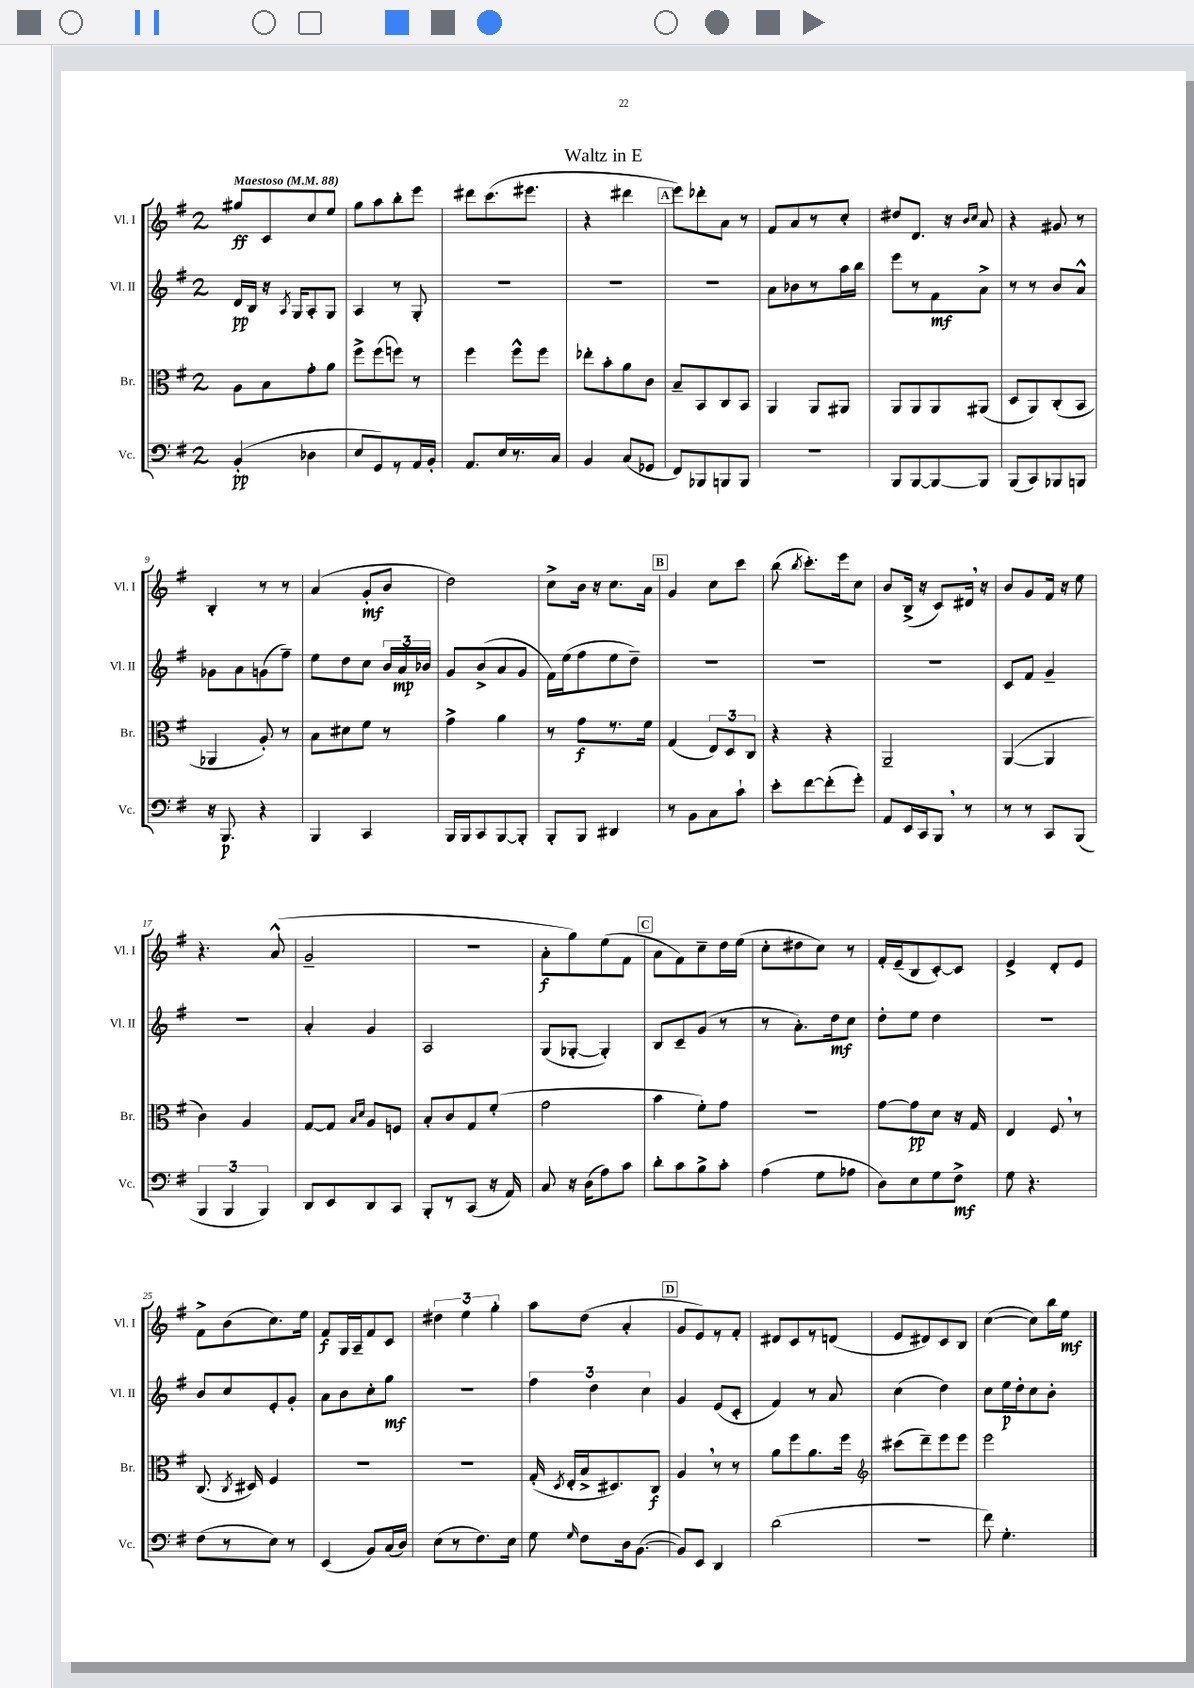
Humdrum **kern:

**kern	**kern	**kern	**kern
*staff4	*staff3	*staff2	*staff1
*clefF4	*clefC3	*clefG2	*clefG2
*k[f#]	*k[f#]	*k[f#]	*k[f#]
*M2/4	*M2/4	*M2/4	*M2/4
*MM88	*MM88	*MM88	*MM88
(4BB'	8A	16d	8gg#
.	.	16B	.
.	8B	16r	8c
.	.	8qA	.
.	.	16G	.
4D-	8g'	8A'	8cc
.	8a	8G	8ee
=	=	=	=
8E	8ff#^	4A	8gg
8GG)	(8ff#	.	8aa
8r	8ff)	8r	8bb'
16AA	8r	8G'	8eee
16BB'	.	.	.
=	=	=	=
8.AA	4ff#	2r	8ddd#
.	.	.	(8.ccc
16E	.	.	.
8.r	8ff#^^	.	.
.	.	.	8.eee#
.	8ff#	.	.
16C	.	.	.
=	=	=	=
4BB	8ee-'	2r	4r
.	8b'	.	.
(8C	8a	.	4ddd#
8GG-	8c	.	.
=	=	=	=
8FF#)	8B~	2r	8eee)
8BBB-	8BB	.	8ddd-'
8BBB	8C	.	8a
8BBB	8BB	.	8r
=	=	=	=
2r	4AA	8a	8f#
.	.	8b-	8a
.	8AA	8r	8r
.	8AA#	16aa	8cc'
.	.	16bb	.
=	=	=	=
8BBB	8AA	8eee	8dd#
[8BBB	8AA	8r	8.d
8BBB_	8AA	8f#	.
.	.	.	16r
.	.	.	16qqb
.	.	.	16qqcc
8BBB]	(8AA#	8a^	8a
=	=	=	=
(8BBB	8D	8r	4r
8CC)	8AA)	8r	.
8BBB-	(8C'	8b	8g#
8BBB	8BB	8a^^	8r
=	=	=	=
16r	4AA-	8g-	4B'
8.BBB	.	.	.
.	.	8a	.
4r	8A')	(8g	8r
.	8r	8ff#~)	8r
=	=	=	=
4BBB	8B	8ee	(4a
.	8d#	8dd	.
4CC	8f#	8cc	8g'
.	8r	24b	8b
.	.	24a	.
.	.	24b-	.
=	=	=	=
16BBB	4g^	8g	2dd)
16BBB	.	.	.
8CC	.	(8b^	.
[8BBB	4a	8a	.
8BBB']	.	8g	.
=	=	=	=
8BBB'	8r	16f#)	8cc^
.	.	(16ee	.
8BBB	8g	8ff#	16b
.	.	.	16r
4DD#	8.r	8ee	8.cc
.	.	8dd~)	.
.	16f#	.	16a
=	=	=	=
8r	(4G	2r	4g
8BB	.	.	.
8C	12E)	.	8cc
.	12D	.	.
8c`	.	.	8ccc
.	12C	.	.
=	=	=	=
8e'	4r	2r	(8bb
.	.	.	8qbb
[8f#	.	.	8.ccc')
(8f#']	4r	.	.
.	.	.	16eee
8g')	.	.	8cc
=	=	=	=
8AA	2AA~	2r	8b
16EE	.	.	(16B^
16CC	.	.	16r
8BBB	.	.	8c)
8r	.	.	16d#
.	.	.	16r
=	=	=	=
8r	([4AA	8c	8b
8r	.	8f#	8g
8CC	4AA]	4g~	16f#
.	.	.	16r
(8BBB	.	.	8ee
=	=	=	=
6BBB	4c)	2r	4.r
6BBB	.	.	.
.	4A	.	.
6BBB)	.	.	.
.	.	.	(8a^^
=	=	=	=
8DD	[8G	4a'	2g~
8EE	8G]	.	.
.	16qqB	.	.
.	16qqd	.	.
8DD	8A	4g	.
8CC	8F	.	.
=	=	=	=
8BBB'	8B'	2A	2r
8r	8c	.	.
(8CC	8G	.	.
16r	(8f#'	.	.
16AA)	.	.	.
=	=	=	=
8C	2g	(8G	8a'
16r	.	[8G-'	8gg)
(16D	.	.	.
8A)	.	4G-'])	(8ee
8c	.	.	8f#
=	=	=	=
8d'	4b	8B	8a
8c	.	8c~	8f#)
8B^	8f#')	(8g	8cc~
8c'	8g	8r	16dd
.	.	.	(16ee
=	=	=	=
(4A	2r	8r	8cc'
.	.	8.a')	8dd#
8G	.	.	8cc)
.	.	16dd	.
8A-	.	8cc	8r
=	=	=	=
8D)	[8g	8dd'	16f#'
.	.	.	(16e~
8E	8g]	8ee	8B
8G	8d	4dd	[8c')
8F#^	16r	.	8c]
.	16G	.	.
=	=	=	=
8G	4E	2r	4e^
4.r	.	.	.
.	8F#	.	8d'
.	8r	.	8e
=	=	=	=
(8F#	(8.C	8b	8f#^
8r	.	8cc	(8b
.	8qC	.	.
.	16D#)	.	.
8E)	4F#	8e'	8.cc)
8r	.	8g'	.
.	.	.	16ee
=	=	=	=
(4EE	2r	8a	8f#
.	.	8b	16G
.	.	.	16A~
8BB)	.	8cc'	8f#
(16C	.	8gg	8c
16D)	.	.	.
=	=	=	=
(8E	2r	2r	6dd#
8r	.	.	.
.	.	.	6ee
8.F#)	.	.	.
.	.	.	6gg'
16E	.	.	.
=	=	=	=
8G	(16G'	6ff#	8aa
.	8qD	.	.
.	16E'	.	.
16qqG	.	.	.
8F#	16B^	.	(8dd
.	.	6dd	.
.	8.D#)	.	.
16D	.	.	4a'
([8.BB	.	.	.
.	.	6cc	.
.	8C	.	.
=	=	=	=
8BB])	4A	4g	8g
8EE	.	.	8e)
4DD	8r	(8e	8r
.	8r	8c'	8f#'
=	=	=	=
(2d	8a	4f#)	8d#
.	8ff#	.	8c
.	8.a	8r	8r
.	.	8a	(8d
.	16ff#	.	.
=	=	=	=
*	*clefG2	*	*
2r	(8ccc#	(4cc	8e
.	8ddd~)	.	8d#)
.	8eee	4dd)	8c
.	8eee	.	8B
=	=	=	=
8f#)	2eee	8cc	([4cc
4.G'	.	16ee	.
.	.	16dd'	.
.	.	8cc	8cc])
.	.	8b'	16bb
.	.	.	16ee
==	==	==	==
*-	*-	*-	*-
